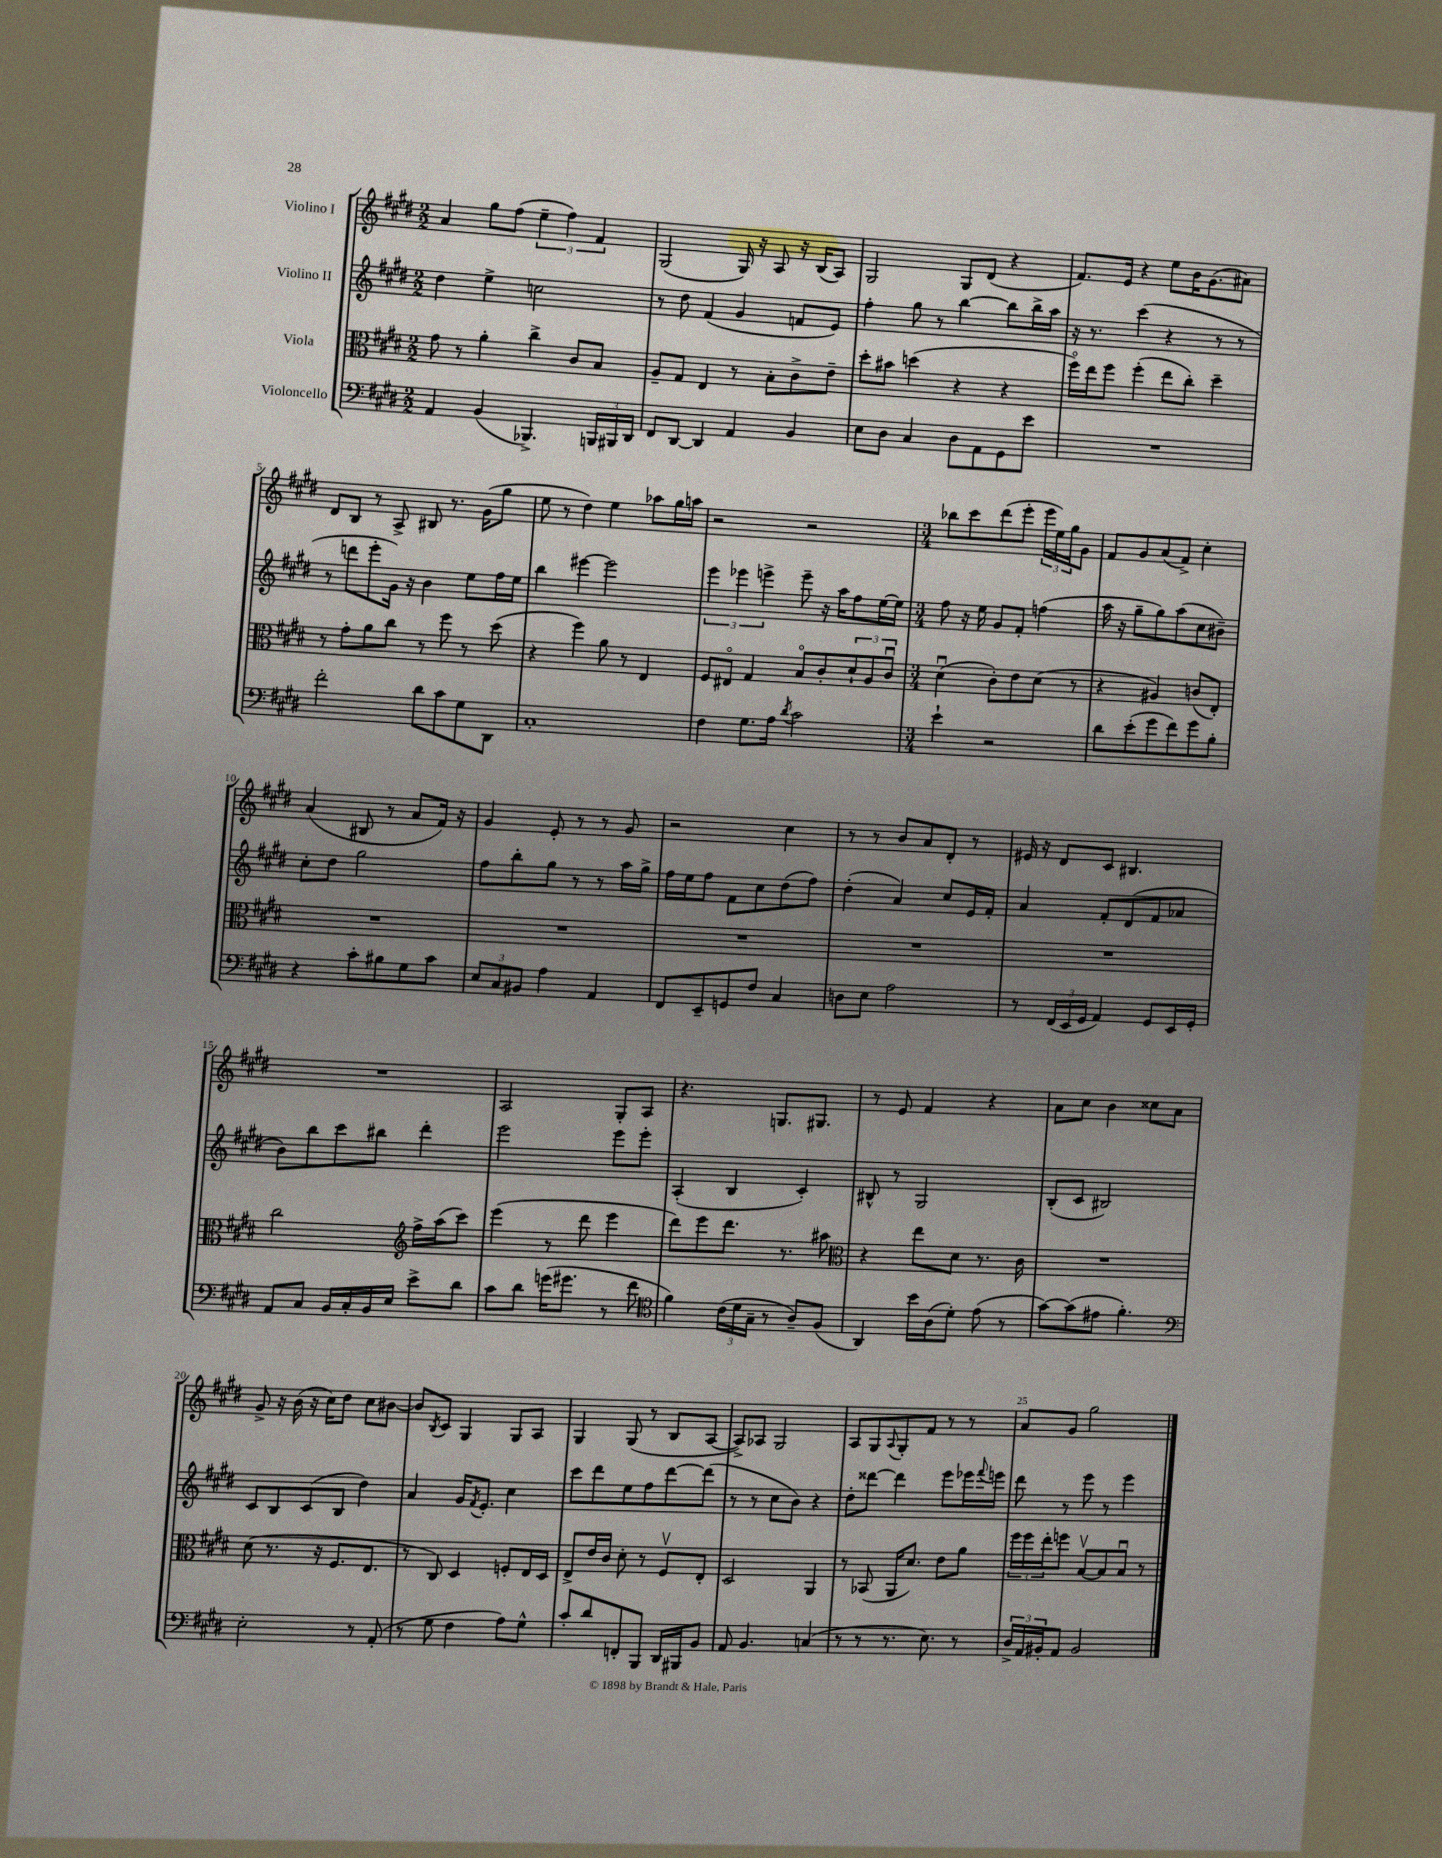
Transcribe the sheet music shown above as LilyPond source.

<<
\new StaffGroup <<
\new Staff = "s0" \with { instrumentName = "Violino I" } {
    \clef treble \key e \major \numericTimeSignature \time 2/2
    a'4 gis''8 fis''8( \tuplet 3/2 { e''4-- fis''4) fis'4 } |
    gis2( gis16) r16 a8 r16 b16( a8) |
    gis2 gis8 dis'8( r4 |
    fis'8.) e'16 r4 e''8 b'16 gis'8.( ais'8) |
    dis'8 b8 r8 a8-> bis8 r8. gis'16( gis''8 |
    e''8 r8 dis''4) e''4 aes''8 gis''16 a''16 |
    r2 r2 |
    \numericTimeSignature \time 3/4 bes''8 cis'''8 dis'''8( e'''8-. \tuplet 3/2 { e'''16 e''16) gis''16 } gis'8 |
    fis'8 gis'8 a'8( fis'8->) cis''4-. |
    a'4( bis8 r8 a'8 fis'16) r16 |
    gis'4 e'8-. r8 r8 gis'8 |
    r2 cis''4 |
    r8 r8 b'8 a'8 dis'8-. r8 |
    eis'16 r16 dis'8 cis'8 bis4. |
    R2. |
    a2 gis8-. a8 |
    r4. g8. gis8. |
    r8 e'8 fis'4 r4 |
    a'8 cis''8 b'4 cisis''8 a'8 |
    gis'8-> r16 b'16( r16 cis''16) dis''8 cis''8 bis'8~ |
    bis'8 \acciaccatura { b8 } cis'8 gis4 gis8 a8 |
    gis4 gis8( r8 b8 a8~ |
    a8->) aes8 gis2 |
    a8 gis8 \appoggiatura { a8 } gis8-. fis'8 r8 r8 |
    a'8 gis'8 gis''2 \bar "|." |
}
\new Staff = "s1" \with { instrumentName = "Violino II" } {
    \clef treble \key e \major \numericTimeSignature \time 2/2
    dis''4 e''4-> c''2 |
    r8 dis''8 fis'4( gis'4 f'8 e'8) |
    fis''4-. gis''8 r8 b''4~ b''8 b''16-> a''16 |
    r16 r8. cis'''4( r4 r8 r8 |
    r8 d'''8 e'''8-. gis'16) r16 b'4 e''8 fis''16 e''16 |
    b''4 eis'''4~ eis'''2 |
    \tuplet 3/2 { e'''4 ees'''4 e'''4-> } e'''8-- r16 a''16 fis''8 e''16~ e''16 |
    \numericTimeSignature \time 3/4 fis''8 r16 e''16 gis'8 fis'8-. f''4( |
    a''16 r16 gis''8-- gis''8) a''8( cis''8 bis'8--) |
    cis''8-. dis''8 gis''2 |
    fis''8 b''8-. gis''8 r8 r8 a''16 gis''16-> |
    fis''16 e''16 fis''8 fis'8 cis''8 dis''8( fis''8) |
    dis''4-.( a'4) cis''8 e'16 fis'16-. |
    a'4 fis'8-. dis'8( fis'8 aes'8 |
    b'8) b''8 cis'''8 bis''8 dis'''4-. |
    e'''2 e'''8 e'''8-. |
    a4-.( b4 cis'4-.) |
    bis8-^ r8 gis2 |
    b8-.( cis'8 bis2) |
    cis'8 b8 cis'8( b8 dis''4) |
    a'4 gis'16 \acciaccatura { fis'8 } e'8.-. cis''4 |
    cis'''8 dis'''8 e''8 fis''8 dis'''8~ dis'''8( |
    r8 r8 cis''8 b'8) r4 |
    dis''8-. disis'''8~ disis'''4 e'''8 ees'''16 \appoggiatura { fis'''8 } e'''16 |
    dis'''8 r8 e'''8 r8 e'''4 \bar "|." |
}
\new Staff = "s2" \with { instrumentName = "Viola" } {
    \clef alto \key e \major \numericTimeSignature \time 2/2
    gis'8 r8 a'4-. cis''4-> cis'8 b8 |
    a8-- gis8 e4 r8 b8-. cis'8-> e'8-- |
    dis''8-. bis'8 d''4( r4 r4 |
    fis''16\flageolet) e''16 fis''8 fis''4-.( e''8 cis''8-.) dis''4-- |
    r8 gis'8-. a'8 cis''8 r8 fis''8 r8 dis''8( |
    r4 fis''4) a'8 r8 e4 |
    fis8 eis8\flageolet gis4 b8\flageolet cis'8-. \tuplet 3/2 { dis'8-! a8 cis'8\downbow } |
    \numericTimeSignature \time 3/4 dis'4\downbow( cis'8-.) e'8 dis'8( r8 |
    r4 ais4) c'8( e8-.) |
    R2. |
    R2. |
    R2. |
    R2. |
    R2. |
    cis''2 \clef treble fis''16-> a''16( cis'''8) |
    e'''4( r8 dis'''8 e'''4 |
    dis'''8) e'''8 dis'''8. r8. ais''8 |
    \clef alto r4 e''8 dis'8 r8. cis'16 |
    R2. |
    dis'8( r8. r16 fis8. e8. |
    r8 cis8) dis4 f8-. e16 dis16 |
    e8-> e'16 cis'16 dis'8-. r8 fis8\upbow e8-. |
    dis2 a,4 |
    r8 bes,8( a,16 dis'8.) e'8 a'8 |
    \tuplet 3/2 { fis''16 fis''16 e''16-. } f''8 b8~\upbow b8 b8\downbow r8 \bar "|." |
}
\new Staff = "s3" \with { instrumentName = "Violoncello" } {
    \clef bass \key e \major \numericTimeSignature \time 2/2
    a,4 b,4( bes,,4.->) \tuplet 3/2 { b,,16 bis,,16 dis,16 } |
    fis,8 dis,8~ dis,4 a,4 b,4 |
    e8 dis8 cis4 dis8 a,8 gis,8 e'8 |
    R1 |
    fis'2-. dis'8 cis'8 gis8 dis,8 |
    cis1-. |
    fis4 gis8. a16 \acciaccatura { dis'8 } cis'2 |
    \numericTimeSignature \time 3/4 e'4-! r2 |
    dis'8 e'8-.( gis'8 fis'8) gis'8 b8-. |
    r4 cis'8-. bis8 gis8 cis'8 |
    \tuplet 3/2 { e8 cis8 bis,8 } a4 a,4 |
    fis,8 e,8-- g,8 fis8 cis4 |
    d8 e8 a2 |
    r8 \tuplet 3/2 { fis,16( e,16 gis,16 } a,4) gis,8 e,16 gis,16-. |
    a,8 cis8 b,16 cis16-. b,16 e16 e'8-> dis'8 |
    cis'8 dis'8 g'16( gis'8. r8 fis'8 |
    \clef tenor fis'4) \tuplet 3/2 { cis'16( dis'16 gis16-- } r8 a8--) fis8( |
    a,4) b'16 a16( dis'8-.) e'8( r8 |
    gis'8~) gis'8( eis'8 fis'4.-.) |
    \clef bass e2-. r8 a,8-.( |
    r8 gis8 fis4 a8) gis8-^ |
    cis'8-. dis'8 f,8-. b,,8 dis,16 bis,,16 b,8 |
    a,8 b,4. c4( |
    r8 r8 r8. e8.) r8 |
    \tuplet 3/2 { dis16-> a,16 bis,16-. } a,8 bis,2 \bar "|." |
}
>>
>>
\layout { \context { \Score \override BarNumber.break-visibility = ##(#f #t #t) barNumberVisibility = #(every-nth-bar-number-visible 5) } }
